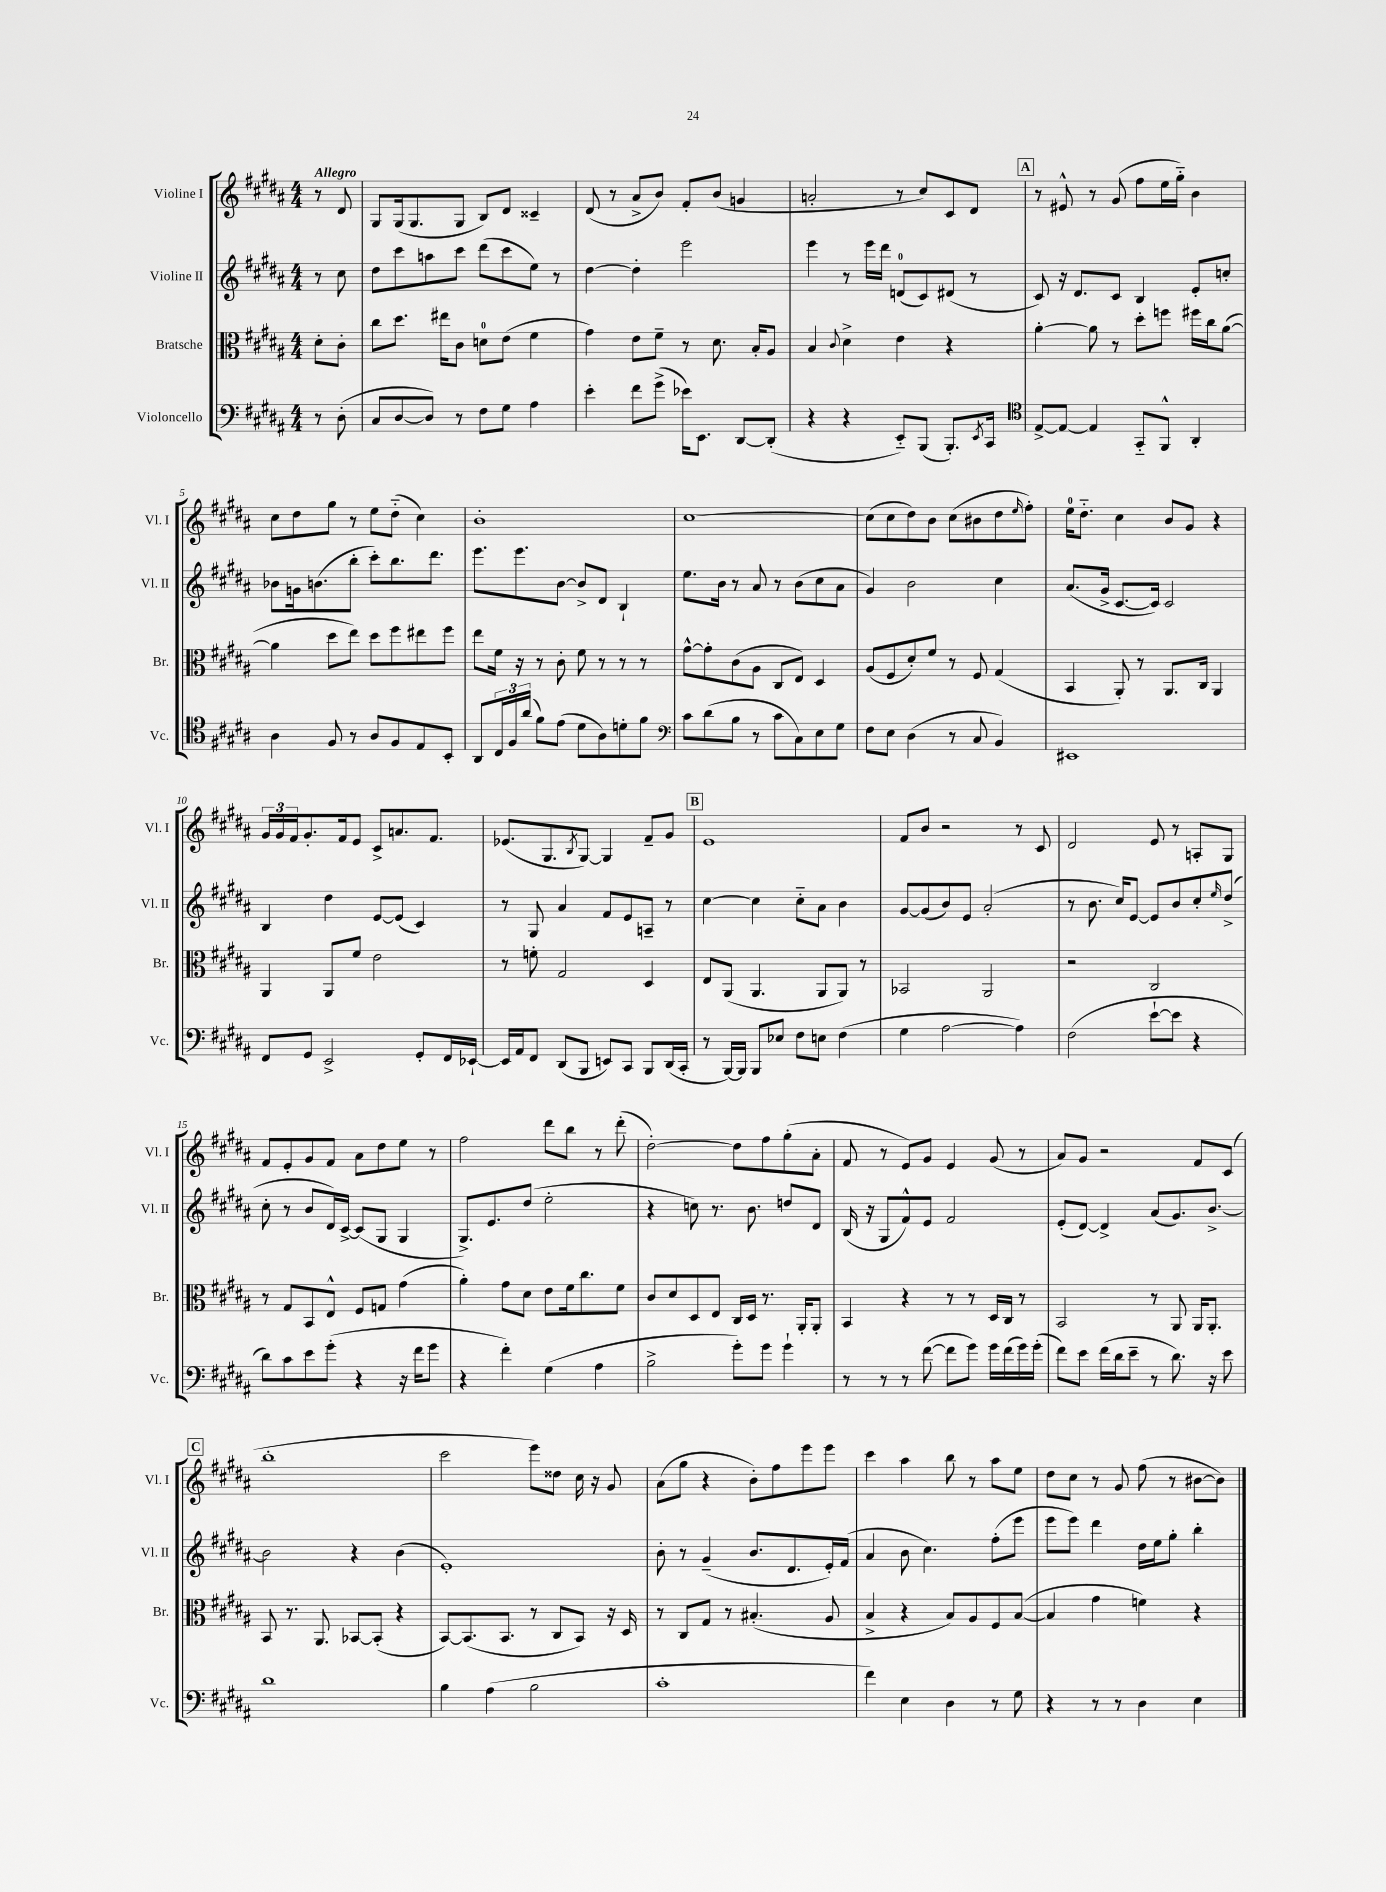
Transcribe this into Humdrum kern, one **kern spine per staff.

**kern	**kern	**kern	**kern
*part4	*part3	*part2	*part1
*staff4	*staff3	*staff2	*staff1
*I"Violoncello	*I"Bratsche	*I"Violine II	*I"Violine I
*I'Vc.	*I'Br.	*I'Vl. II	*I'Vl. I
*clefF4	*clefC3	*clefG2	*clefG2
*k[f#c#g#d#a#]	*k[f#c#g#d#a#]	*k[f#c#g#d#a#]	*k[f#c#g#d#a#]
*M4/4	*M4/4	*M4/4	*M4/4
=	=	=	=
!	!	!	!LO:TX:a:B:t=Allegro
8r	8d#'\L	8r	8r
(8D#'\	8c#'\J	8cc#\	8d#/
=1	=1	=1	=1
8C#/L	8cc#\L	8dd#\L	8G#/L
[8D#/	8.dd#\J	8ccc#\	(16G#/k
.	.	.	8.G#/
8D#/J])	.	8aan\	.
.	16ee#X\KL	.	.
8r	8c#\J	8ccc#\J	8G#/J
8F#\L	8dn\L	(8ddd#\L	8B/L)
8G#\J	(8e\J	8ccc#\	8d#/J
4A#\	4f#\	8ee\J)	4c##X~/
.	.	8r	.
=2	=2	=2	=2
4e'\	4g#\)	[4dd#\	(8d#/
.	.	.	8r
8f#\L	8e\L	4dd#'\]	8a#^/L
(8g#^\J	8f#~\J	.	8b/J)
16e-X\KL)	8r	2eee\	8f#'/L
8.EE\J	.	.	.
.	8.d#\	.	(8b/J
[8DD#/L	.	.	4gn/
.	16B'/KL	.	.
(8DD#'/J]	8A#/J	.	.
=3	=3	=3	=3
4r	4B/	4eee\	2an'/
.	8qqc#/	.	.
4r	4d#^\	8r	.
.	.	16eee\LL	.
.	.	16ddd#\JJ	.
8EE/L)	4e\	(8dn/L	8r
(8BBB/J	.	8c#/)	8cc#/L)
8.BBB'/L)	4r	(8d#X/J	8c#/
.	.	8r	8d#/J
8qEE/	.	.	.
16CC#/Jk	.	.	.
!!LO:REH:place=s1:t=A
=4	=4	=4	=4
*clefC4	*	*	*
[8E^/L	[4a#'\	8c#/)	8r
8E/J_	.	16r	8e#X^^/
.	.	8.d#/L	.
4E/]	8a#\]	.	8r
.	8r	8c#/J	(8g#/
8GG#/L	8dd#'\L	4B/	8ff#\L
8FF#^^/J	8ffn\J	.	16ee\L
.	.	.	16gg#\JJ)
4AA#'/	16ff#X\LL	8e'/L	4b\
.	16cc#\J	.	.
.	([8a#\J	8ccn'/J	.
!!LO:LB:g=z
=5	=5	=5	=5
4A#\	4a#\]	8b-X\L	8cc#\L
.	.	16gn\k	8dd#\
.	.	(8.bn\	.
8F#/	8dd#\L	.	8gg#\J
8r	8ee\J)	8bb'\J	8r
8A#/L	8dd#\L	8ccc#'\L)	8ee\L
8F#/	8ff#\	8.bb\	(8dd#\J
8E/	8ee#X\	.	4cc#\)
.	.	8.ddd#\J	.
8BB'/J	8ff#\J	.	.
=6	=6	=6	=6
8AA#/L	8ee\L	8.eee\L	1b'
24C#/L	16f#\Jk	.	.
24F#/	.	.	.
.	16r	8.eee\	.
(24a#/JJ	.	.	.
8f#\L)	8r	.	.
(8e\J	8c#'\	[8b\J	.
8d#\L	8f#\	8b^/L]	.
8A#\)	8r	8d#/J	.
8dn'\	8r	4B`/	.
8f#\J	8r	.	.
=7	=7	=7	=7
*clefF4	*	*	*
8c#\L	[8g#^^\L	8.ee\L	[1cc#
(8d#\	8g#'\]	.	.
.	.	16b\Jk	.
8B\J	(8c#\	8r	.
8r	8A#\J	8a#/	.
8c#\L	8C#/L	8r	.
8C#\)	8E/J)	(8b\L	.
8E\	4D#/	8cc#\	.
8G#\J	.	8a#\J	.
=8	=8	=8	=8
8F#\L	(8A#/L	4g#/)	(8cc#\L]
8E\J	8F#/	.	8cc#\
(4D#\	8d#'/)	2b\	8dd#\)
.	8f#/J	.	8b\J
8r	8r	.	(8cc#\L
8C#/	8F#/	.	8b#X\
4BB/)	(4G#/	4cc#\	8dd#\
.	.	.	16qqee/
.	.	.	8ff#'\J)
=9	=9	=9	=9
1EE#X	4BB/	(8.a#/L	16ee\KL
.	.	.	8.dd#\J
.	.	16g#^/Jk	.
.	8AA#'/)	[8.c#/L	4cc#\
.	8r	.	.
.	.	16c#/Jk])	.
.	8.AA#/L	2c#/	8b/L
.	.	.	8g#/J
.	16C#/Jk	.	.
.	4AA#/	.	4r
!!LO:LB:g=z
=10	=10	=10	=10
8FF#/L	4AA#/	4B/	24g#/LL
.	.	.	24g#/
.	.	.	24f#/J
8GG#/J	.	.	8.g#'/
2EE^/	8AA#/L	4dd#\	.
.	.	.	16f#/k
.	8f#/J	.	8e/J
.	2e\	[8e/L	8c#^/L
.	.	(8e/J]	8.an/
8GG#'/L	.	4c#/)	.
.	.	.	8.f#/J
16FF#/L	.	.	.
[16EE-X`/JJ	.	.	.
=11	=11	=11	=11
16EE-/LL]	8r	8r	(8.e-X/L
16AA#/J	.	.	.
8FF#/J	8fn'\	8G#/	.
.	.	.	8.G#/
(8DD#/L	2G#/	4a#/	.
.	.	.	8qB/
8BBB/J	.	.	[8G#/J)
8EEn/L)	.	8f#/L	4G#/]
8CC#/J	.	8e/	.
8BBB/L	4D#/	8An~/J	8f#~/L
(16DD#/L	.	8r	8g#/J
16CC#'/JJ	.	.	.
!!LO:REH:place=s1:t=B
=12	=12	=12	=12
8r	8E/L	[4cc#\	1e
[16BBB/LL)	(8AA#/J	.	.
16BBB/JJ]	.	.	.
8BBB/L	4.AA#/	4cc#\]	.
8E-X/J	.	.	.
8F#\L	.	8cc#\L	.
8En\J	8AA#/L	8a#\J	.
(4F#\	8AA#/J)	4b\	.
.	8r	.	.
=13	=13	=13	=13
4G#\	2BB-X/	[8g#/L	8f#/L
.	.	(8g#/]	8b/J
[2A#\	.	8b/)	2r
.	.	8e/J	.
.	2AA#/	(2a#'/	.
4A#\])	.	.	8r
.	.	.	8c#/
=14	=14	=14	=14
(2F#\	2r	8r	2d#/
.	.	8.b\	.
.	.	16cc#/KL)	.
.	.	[8e/J	.
[8e`\L	2C#/	8e/L]	8e/
8e\J]	.	8b/	8r
4r	.	8cc#'/	8An'/L
.	.	16qqee/	.
.	.	(8dd#^/J	8G#/J
!!LO:LB:g=z
=15	=15	=15	=15
8d#\L)	8r	8cc#'\	8f#/L
8c#\	8G#/L	8r	8e'/
8e\	8BB/	8b/L	8g#/
(8g#'\J	8E^^/J	16d#/L)	8f#/J
.	.	[16c#^/JJ	.
4r	8F#/L	(8c#/L]	8a#\L
.	8Gn/J	8G#/J	8dd#\
16r	(4g#\	4G#/	8ee\J
16f#\KL	.	.	.
8g#\J	.	.	8r
=16	=16	=16	=16
4r	4a#'\)	8.G#^/L)	2ff#\
.	.	8.e/	.
4f#'\)	8g#\L	.	.
.	8d#\J	(8dd#/J	.
(4G#\	8e\L	2ee'\	8ddd#\L
.	16f#\k	.	8bb\J
.	8.cc#\	.	.
4A#\	.	.	8r
.	8f#\J	.	(8ddd#'\
=17	=17	=17	=17
2B^\	8c#/L	4r	[2dd#'\)
.	8d#/	.	.
.	8D#/	8ccn\)	.
.	8E/J	8.r	.
8g#'\L)	16C#/LL	.	8dd#\L]
.	16D#/JJ	8.b\	.
8g#\J	8.r	.	8ff#\
4g#`\	.	8ddn/L	(8gg#'\
.	16AA#'/KL	.	.
.	8AA#'/J	8d#/J	8a#'\J
=18	=18	=18	=18
8r	4BB/	(16B/	8f#/
.	.	16r	.
8r	.	8G#/L	8r
8r	4r	8f#^^/)	8e/L)
([8f#\	.	8e/J	8g#/J
8f#\L]	8r	2f#/	4e/
8g#\J)	8r	.	.
16g#\LL	16D#/LL	.	(8g#/
(16f#\	16C#/JJ	.	.
16g#\)	8r	.	8r
(16g#'\JJ	.	.	.
=19	=19	=19	=19
8f#\L)	2BB/	(8e'/L	8a#/L)
8e\J	.	[8d#/J)	8g#/J
(16f#\LL	.	4d#^/]	2r
16d#\J	.	.	.
8e~\J	.	.	.
8r	8r	(8a#/L	.
8.d#\)	8AA#/	8.g#/)	.
.	16AA#/KL	.	8f#/L
16r	8.AA#'/J	[8.b^/J	.
8e\	.	.	(8c#/J
!!LO:LB:g=z
!!LO:REH:place=s1:t=C
=20	=20	=20	=20
1d#	8BB/	2b\]	1bb'
.	8.r	.	.
.	8.AA#/	.	.
.	[8BB-X/L	4r	.
.	(8BB-'/J]	.	.
.	4r	(4b\	.
=21	=21	=21	=21
4B\	[8BB/L)	1e')	2ccc#\
.	(8.BB/]	.	.
(4A#\	.	.	.
.	8.BB/J	.	.
2B\	8r	.	8eee\L)
.	8C#/L	.	8dd##X\J
.	8BB/J)	.	16cc#\
.	.	.	16r
.	16r	.	8g#/
.	16D#/	.	.
=22	=22	=22	=22
1c#'	8r	8b'\	(8a#\L
.	8C#/L	8r	8gg#\J
.	8G#/J	(4g#~/	4r
.	8r	.	.
.	(4.B#X'/	8.b/L	8b'\L)
.	.	.	8ff#\
.	.	8.d#/	.
.	.	.	8eee\
.	8A#/	16e'/L)	8eee\J
.	.	(16f#/JJ	.
=23	=23	=23	=23
4f#\)	4B^/	4a#/	4ccc#\
4E\	4r	8b\	4aa#\
.	.	4.cc#\)	.
4D#\	8B/L)	.	8bb\
.	8A#/	.	8r
8r	8F#/	(8ff#'\L	8aa#\L
8G#\	([8B/J	8eee\J	8ee\J
=24	=24	=24	=24
4r	4B/]	8eee\L	8dd#\L
.	.	8eee\J)	8cc#\J
8r	4g#\	4ddd#\	8r
8r	.	.	8g#/
4D#\	4fn\)	16dd#\LL	(8ff#\
.	.	16ee\J	.
.	.	8gg#'\J	8r
4E\	4r	4bb'\	[8b#X\L
.	.	.	8b#\J])
==	==	==	==
*-	*-	*-	*-
